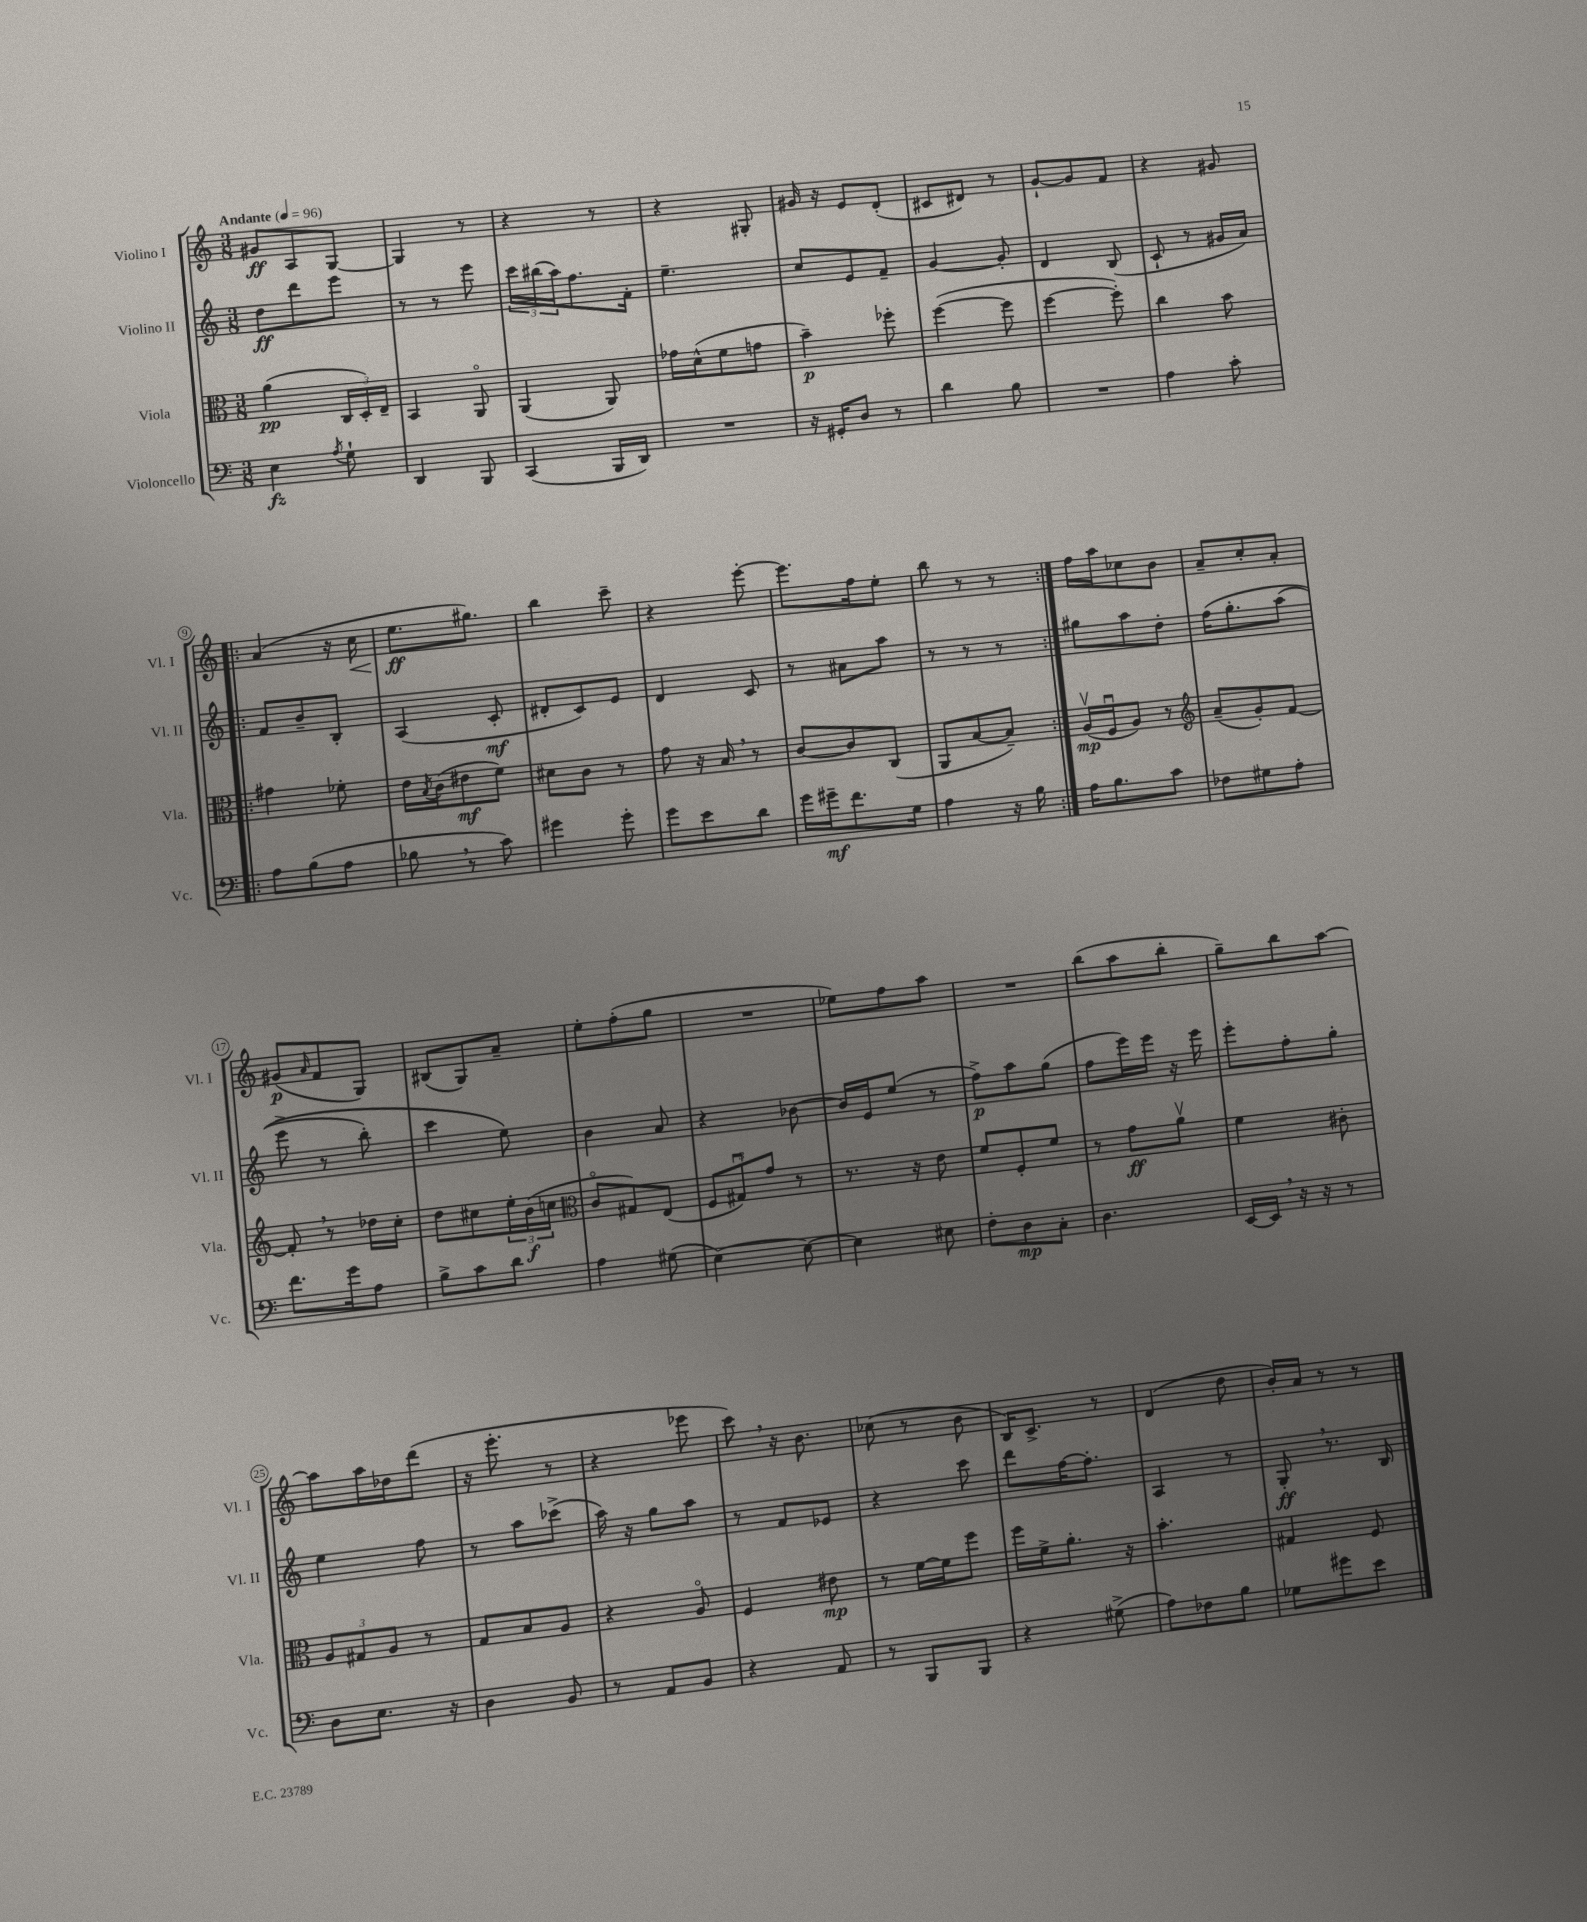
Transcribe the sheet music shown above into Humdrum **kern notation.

**kern	**kern	**kern	**kern
*staff4	*staff3	*staff2	*staff1
*clefF4	*clefC3	*clefG2	*clefG2
*k[]	*k[]	*k[]	*k[]
*M3/8	*M3/8	*M3/8	*M3/8
*MM96	*MM96	*MM96	*MM96
4E	(4a	8dd	8g#
.	.	8ddd	8A
8qA	.	.	.
8G`	24C	8eee	[8G
.	24D')	.	.
.	24E~	.	.
=	=	=	=
4DD	4BB	8r	4G]
.	.	8r	.
8BBB	8AAo	8eee	8r
=	=	=	=
(4CC	(4AA	24ccc	4r
.	.	(24bb#	.
.	.	24aa)	.
.	.	8.ff	.
16BBB	8AA)	.	8r
16DD)	.	16f'	.
=	=	=	=
4.r	16g-	4.ee~	4r
.	(16d^^	.	.
.	8f	.	.
.	8g	.	8G#'
=	=	=	=
16r	4b~)	8cc	16g#
16GG#'	.	.	16r
8D	.	8e	8e
8r	8ff-'	8f~	(8d'
=	=	=	=
4d	([4ff	[4g	8c#
.	.	.	8d#)
8B	8ff]	8g']	8r
=	=	=	=
4.r	[4ff	4d	[8g`
.	.	.	8g]
.	8ff'])	(8B	8f
=	=	=	=
4A	4cc	8c`	4r
.	.	8r	.
8c'	8b	16g#	8g#
.	.	16a)	.
=!|:	=!|:	=!|:	=!|:
8A	4g#	8f	(4a
(8B	.	8b~	.
8A	8f-'	8B'	16r
.	.	.	16cc
=	=	=	=
8B-	16e	(4A	8.ee
.	8qB	.	.
.	(16c	.	.
8r	8e#	.	.
.	.	.	8.gg#)
8c)	8f)	8c'	.
=	=	=	=
4g#	8d#	8d#'	4bb
.	8c	8c)	.
8g#'	8r	8e	8ccc~
=	=	=	=
8g	8g	4d	4r
8e	16r	.	.
.	16B	.	.
8d	8r	8c	[8eee'
=	=	=	=
16g	[8c	8r	8.eee]
16g#~	.	.	.
8.f	8c]	8a#	.
.	.	.	16ff
.	(8C	8aa	8ee'
16G	.	.	.
=	=	=	=
4A	8AA	8r	8bb
.	[8B	8r	8r
16r	8B~])	8r	8r
16B	.	.	.
=:|!	=:|!	=:|!	=:|!
16A	(16Av	8gg#	16ff
8.B	16Fu	.	16aa
.	8A)	8aa	8cc-
8c	8r	8dd'	8b
=	=	=	=
*	*clefG2	*	*
8F-	(8a~	&(16ff	8a~
.	.	8.gg'	.
8G#	8g')	.	8cc'
8A'	[8f	(8aa	8a'
=	=	=	=
8.f	8f']	8eee^	(8g#
.	.	.	16qqa
.	8r	8r	8f
16g	.	.	.
8A	16dd-	8bb')	8G)
.	16cc'	.	.
=	=	=	=
8B^	8dd	4ccc	(8B#
8c	8cc#	.	8G)
8d	24ee'	8ee&)	8a~
.	(24b	.	.
.	24cc	.	.
=	=	=	=
*	*clefC3	*	*
4A	8co	4b	8ee'
.	8G#)	.	(8ff'
(8G#	(8E	8a	8gg
=	=	=	=
[4E)	12F	4r	4.r
.	12G#u)	.	.
.	12g	.	.
8E_	8r	[8b-	.
=	=	=	=
4E]	8.r	16b-]	8ee-)
.	.	16e	.
.	.	(8ee	8ff
.	16r	.	.
8E#	8e	8r	8aa
=	=	=	=
8F'	8f	8ff^)	4.r
8D	8F'	8aa	.
8C'	8f	(8gg	.
=	=	=	=
4.D	8r	8ff	(8bb
.	8g	16eee)	8aa
.	.	16eee	.
.	8av	16r	8bb'
.	.	16eee	.
=	=	=	=
[16EE	4f	8eee'	8gg~)
16EE]	.	.	.
16r	.	8ff'	8bb
16r	.	.	.
8r	8c#'	8gg'	[8aa
=	=	=	=
8D	12A	4ee	8aa]
.	12G#	.	.
8.E	.	.	16aa
.	12A	.	.
.	.	.	16dd-
.	8r	8ff	(8ddd
16r	.	.	.
=	=	=	=
4D	8G	8r	16r
.	.	.	8.eee'
.	8B	8aa	.
8BB	8A	(8ccc-^	8r
=	=	=	=
8r	4r	16aa)	4r
.	.	16r	.
8AA	.	8gg	.
8BB	8Ao	8aa	8eee-
=	=	=	=
4r	4F	8r	8ccc)
.	.	8f	16r
.	.	.	8.b
8AA	8e#	8e-	.
=	=	=	=
8r	8r	4r	(8cc-
8BBB	[16f	.	8r
.	16f]	.	.
8BBB	8ff	8ccc	8b
=	=	=	=
4r	16ff	8ddd	16B)
.	16f^	.	8.c^
.	8.a'	[16ff	.
.	.	8.ff']	.
(8G#^	.	.	8r
.	16r	.	.
=	=	=	=
8A)	4.b'	4A	(4d
8F-	.	.	.
8B	.	8r	8dd
=	=	=	=
8G-	4G#	8G'	16b')
.	.	.	16a
8g#	.	8.r	8r
8e	8F	.	8r
.	.	16B	.
==	==	==	==
*-	*-	*-	*-
